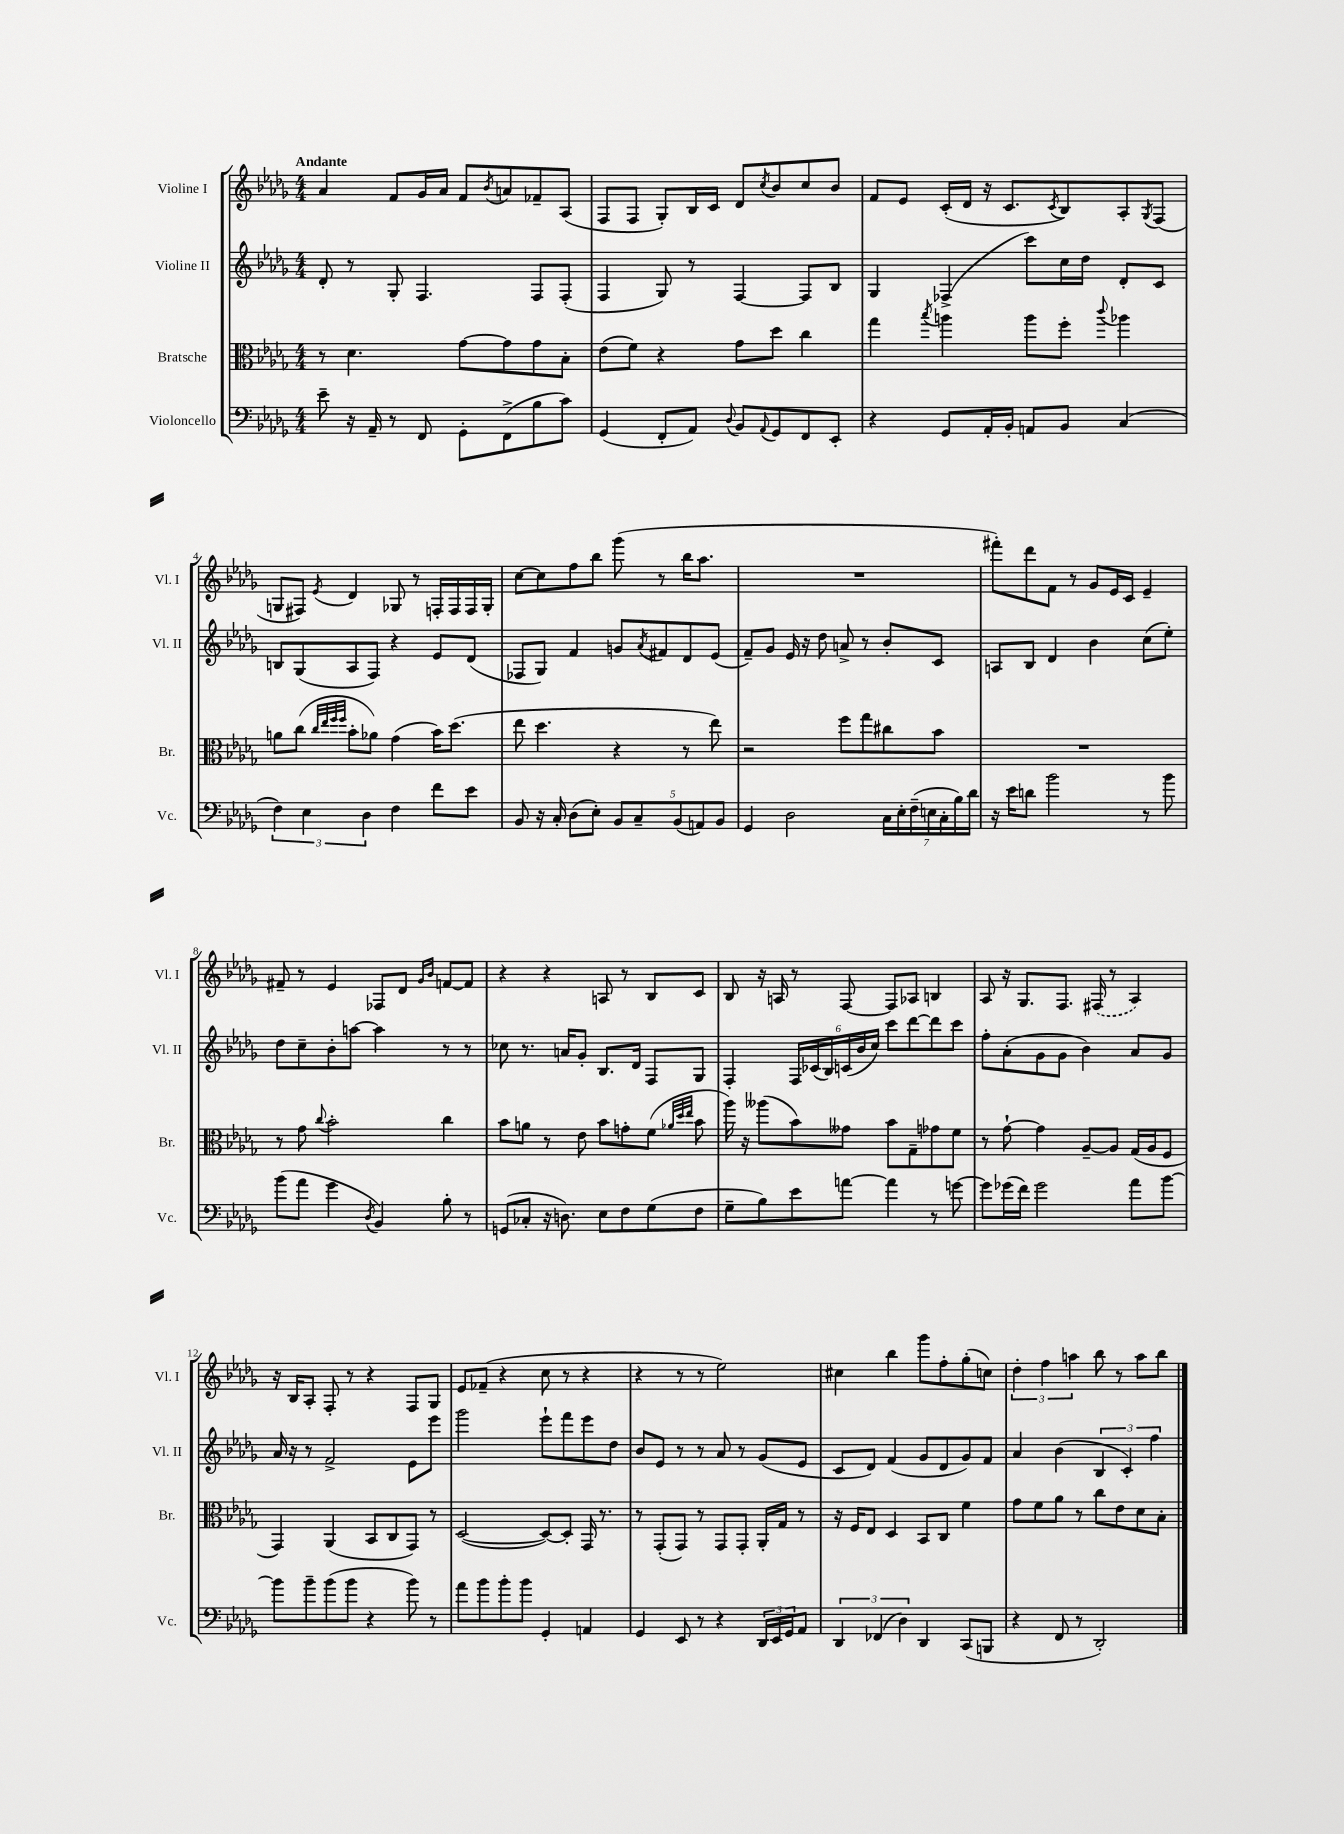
<<
\new StaffGroup <<
\new Staff = "s0" \with { instrumentName = "Violine I" shortInstrumentName = "Vl. I" } {
    \clef treble \key des \major \numericTimeSignature \time 4/4 \tempo "Andante"
    aes'4 f'8 ges'16 aes'16 f'8 \acciaccatura { bes'8 } a'8 fes'8-- aes8( |
    f8 f8 ges8-.) bes16 c'16 des'8 \acciaccatura { c''8 } bes'8 c''8 bes'8 |
    f'8 ees'8 c'16-.( des'16 r16 c'8. \acciaccatura { c'8 } bes8) aes8-. \acciaccatura { ges8 } f8( |
    g8 fis8) \acciaccatura { ees'8 } des'4 ges8 r8 f16-. f16 f16 ges16-. |
    c''8~ c''8 f''8 bes''8 ges'''8( r8 bes''16 aes''8. |
    R1 |
    fis'''8-.) des'''8 f'8 r8 ges'8 ees'16 c'16 ees'4-- |
    fis'8-- r8 ees'4 fes8 des'8 \grace { ges'16 bes'16 } f'8~ f'8 |
    r4 r4 a8 r8 bes8 c'8 |
    bes8 r16 a16 r8 f8~ f8 aes8 b4 |
    aes8 r16 ges8. f8. \once \slurDashed fis16( r8 aes4) |
    r16 bes16 aes8-. f8-. r8 r4 f8 ges8 |
    ees'8 fes'8--( r4 c''8 r8 r4 |
    r4 r8 r8 ees''2) |
    cis''4 bes''4 ges'''8 f''8-. ges''8-.( c''8) |
    \tuplet 3/2 { des''4-. f''4 a''4 } bes''8 r8 a''8 bes''8 \bar "|." |
}
\new Staff = "s1" \with { instrumentName = "Violine II" shortInstrumentName = "Vl. II" } {
    \clef treble \key des \major \numericTimeSignature \time 4/4
    des'8-. r8 ges8-. f4. f8 f8-.( |
    f4 ges8) r8 f4~ f8 bes8 |
    ges4 fes4->( c'''8) c''16 des''16 des'8-. c'8 |
    b8 ges8( aes8 f8) r4 ees'8 des'8( |
    fes8 ges8) f'4 g'8 \acciaccatura { aes'8 } fis'8 des'8 ees'8( |
    f'8--) ges'8 ees'16 r16 des''8 a'8-> r8 bes'8-. c'8 |
    a8 bes8 des'4 bes'4 c''8( ees''8-.) |
    des''8 c''8-- bes'8-. a''8~ a''4 r8 r8 |
    ces''8 r8. a'16 ges'8-. bes8. des'16 f8 ges8 |
    f4-. \tuplet 6/4 { f16 ces'16( bes16) c'16( bes'16 c''16) } c'''8 des'''8~ des'''8 c'''8 |
    f''8-. aes'8-.( ges'8 ges'8 bes'4) aes'8 ges'8 |
    aes'16 r16 r8 f'2-> ees'8 ees'''8 |
    ges'''2 ees'''8-! f'''8 ees'''8 des''8 |
    bes'8 ees'8 r8 r8 aes'8 r8 ges'8( ees'8 |
    c'8 des'8) f'4( ges'8 des'8 ges'8) f'8 |
    aes'4 bes'4( \tuplet 3/2 { bes4 c'4-.) f''4 } \bar "|." |
}
\new Staff = "s2" \with { instrumentName = "Bratsche" shortInstrumentName = "Br." } {
    \clef alto \key des \major \numericTimeSignature \time 4/4
    r8 des'4. ges'8~ ges'8 ges'8 bes8-. |
    ees'8( f'8) r4 ges'8 des''8 c''4 |
    ges''4 \acciaccatura { bes''8 } a''4 a''8 f''8-. \appoggiatura { c'''8 } aes''4 |
    a'8 c''8( \grace { c''32 ees''32 f''32 f''32 } bes'8-. aes'8) ges'4( bes'16) des''8.( |
    ees''8 des''4. r4 r8 ees''8) |
    r2 f''8 ges''8 cis''8 bes'8 |
    R1 |
    r8 ges'8 \appoggiatura { c''8 } bes'2-. c''4 |
    bes'8 a'8 r8 ees'8 bes'8 g'8-. f'8( \grace { aes'32 des''32 ees''32 } bes'8 |
    aes''16) r16 aeses''8( bes'8) geses'8 bes'8 ges8-- ges'8 f'8 |
    r8 ges'8~-! ges'4 aes8~-- aes8 ges16( aes16 f8 |
    ges,4) aes,4( bes,8 c8 ges,8) r8 |
    des2~( des8~) des8-. ges,16 r8. |
    r8 ges,8-.( ges,8) r8 ges,8 ges,8-. aes,16-. ges16 r8 |
    r16 f16 ees8 des4 bes,8 c8 f'4 |
    ges'8 f'8 aes'8 r8 c''8 ees'8 des'8 bes8-. \bar "|." |
}
\new Staff = "s3" \with { instrumentName = "Violoncello" shortInstrumentName = "Vc." } {
    \clef bass \key des \major \numericTimeSignature \time 4/4
    ees'8-- r16 aes,16-- r8 f,8 ges,8-. f,8->( bes8 c'8) |
    ges,4( f,8-. aes,8) \appoggiatura { des8 } bes,8 \appoggiatura { aes,8 } ges,8 f,8 ees,8-. |
    r4 ges,8 aes,16-. bes,16-. a,8 bes,8 c4( |
    \tuplet 3/2 { f4) ees4 des4 } f4 f'8 ees'8 |
    bes,8 r16 c16-. des8( ees8-.) \tuplet 5/4 { bes,8 c8-- bes,8( a,8) bes,8 } |
    ges,4 des2 \tuplet 7/4 { c16 ees16-. f16--( e16 c16-. bes16) des'16 } |
    r16 ees'16 d'8 bes'2 r8 bes'8 |
    bes'8( aes'8 ges'4 \acciaccatura { des8 } bes,4) bes8-. r8 |
    g,8( ces8-. r16 d8.) ees8 f8 ges8( f8 |
    ges8-- bes8) ees'8 a'8~ a'4 r8 g'8~ |
    g'8 ges'16( f'16) ges'2 aes'8 bes'8~ |
    bes'8 bes'8-- bes'8( bes'8 r4 bes'8) r8 |
    aes'8 bes'8 bes'8-. bes'8 ges,4-. a,4 |
    ges,4 ees,8 r8 r4 \tuplet 3/2 { des,16 ees,16 ges,16 } aes,8 |
    \tuplet 3/2 { des,4 fes,4( des4) } des,4 c,8( b,,8 |
    r4 f,8 r8 des,2-.) \bar "|." |
}
>>
>>
